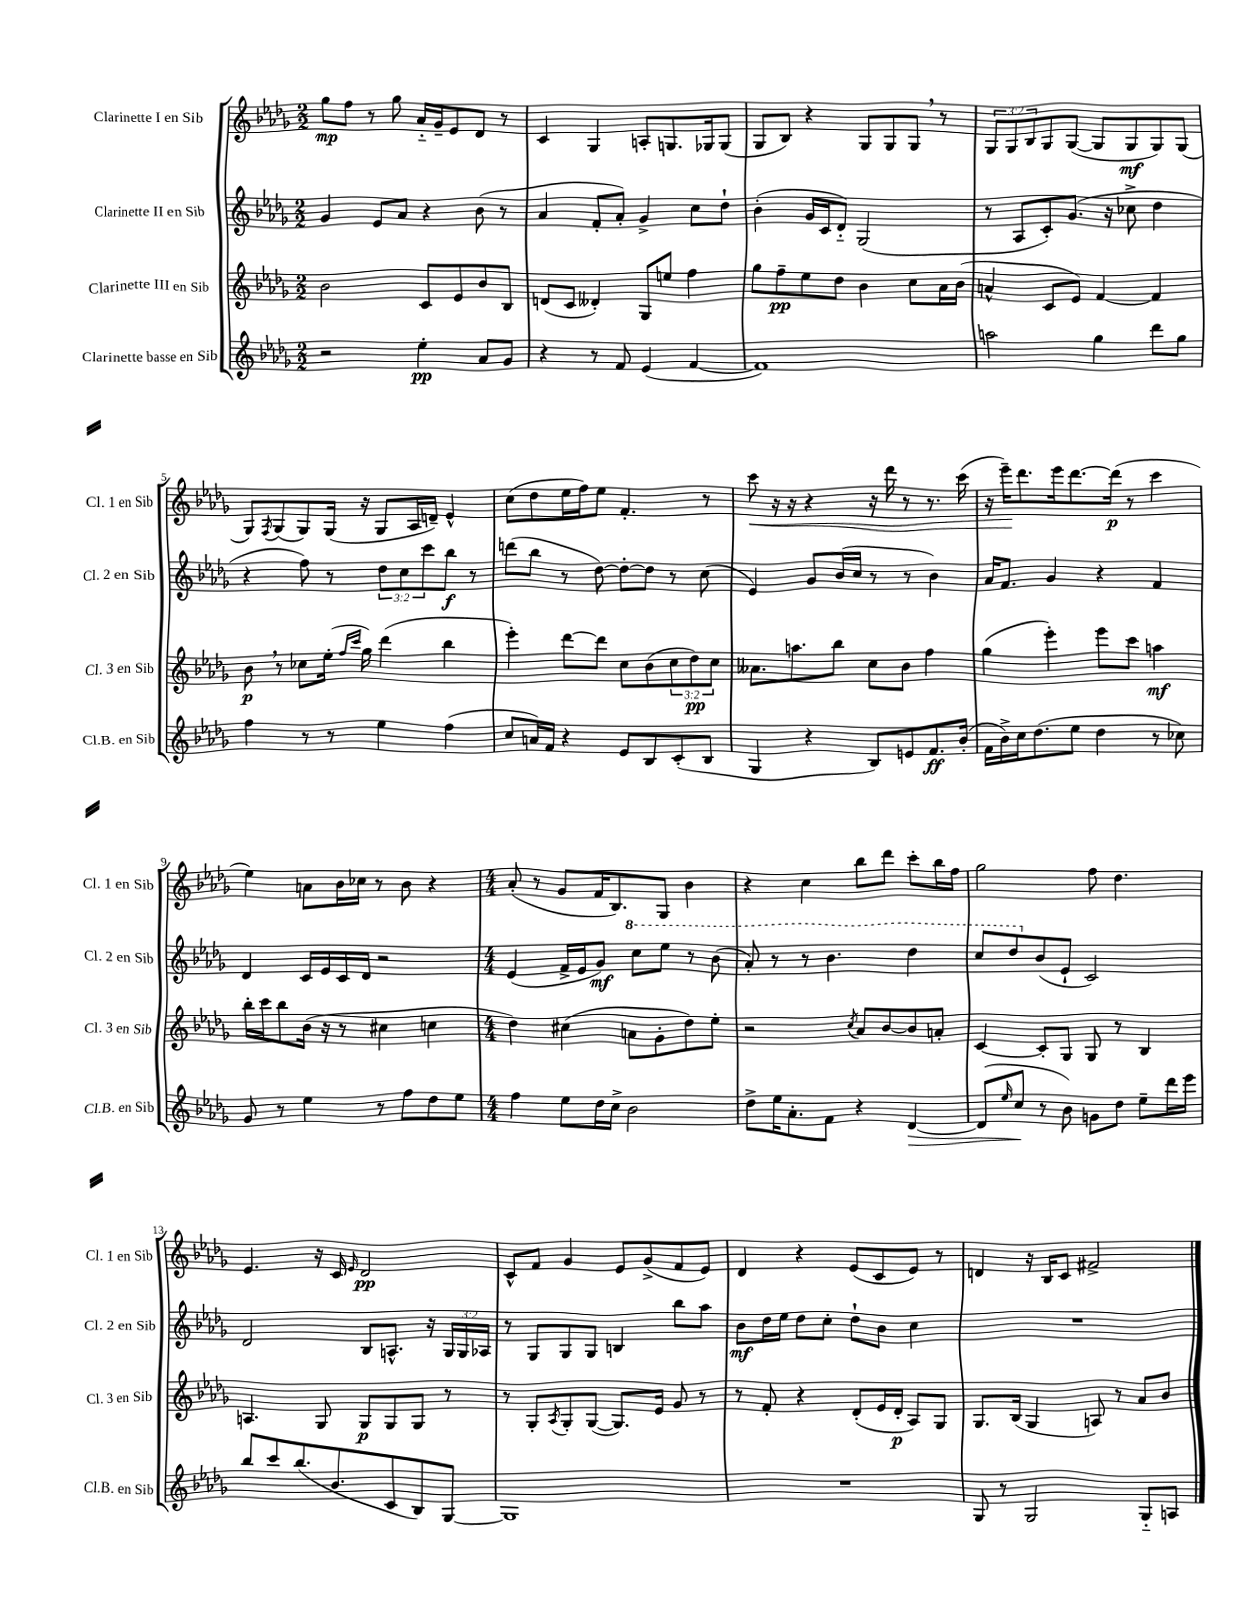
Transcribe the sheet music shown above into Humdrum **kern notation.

**kern	**kern	**kern	**kern
*staff4	*staff3	*staff2	*staff1
*clefG2	*clefG2	*clefG2	*clefG2
*k[b-e-a-d-g-]	*k[b-e-a-d-g-]	*k[b-e-a-d-g-]	*k[b-e-a-d-g-]
*M2/2	*M2/2	*M2/2	*M2/2
2r	2b-\	4g-/	8gg-\L
.	.	.	8ff\J
.	.	8e-/L	8r
.	.	8a-/J	8gg-\
4ee-'\	8c/L	4r	16a-'~/LL
.	.	.	16g-~/J
.	8e-/	.	8e-/
8a-/L	8b-/	(8b-\	8d-/J
8g-/J	8B-/J	8r	8r
=	=	=	=
4r	(8d/L	4a-/	4c/
.	8c/J	.	.
8r	4d--'/)	8f'/L	4G-/
8f/	.	8a-'/J)	.
(4e-/	8G-/L	4g-^/	8A'/L
.	8ee/J	.	8.G/
[4f/	4ff\	8cc\L	.
.	.	.	16G-/k
.	.	8dd-`\J	(8G-/J
=	=	=	=
1f])	8gg-\L	(4b-'\	8G-/L
.	8ff~\	.	8B-/J)
.	8ee-\	16g-/LL	4r
.	.	16c/J	.
.	8dd-\J	8d-'~/J)	.
.	4b-\	(2G-/	8G-/L
.	.	.	8G-/
.	8cc\L	.	8G-/J
.	16a-\L	.	8r
.	(16b-\JJ	.	.
=	=	=	=
2aa\	4a^^/	8r	12G-/L
.	.	.	12G-/
.	.	8A-/L	.
.	.	.	12B-/
.	8c/L	8c'/)	8G-/
.	8e-/J)	(8.g-/J	([8G-/J
4gg-\	[4f/	.	8G-/]L
.	.	16r	.
.	.	8cc-^\	8G-/
8ddd-\L	4f/]	4dd-\	8G-/)
8gg-\J	.	.	(8G-/J
=	=	=	=
4ff\	8b-\	4r	8G-/L)
.	.	.	8qF/
.	8r	.	(8G-/
8r	8cc-\L	8ff\)	8G-/)
8r	(16ee-'\Jk	8r	(16G-/Jk
.	16qqff/LL	.	.
.	16qqccc/JJ	.	.
.	16gg-\)	.	16r
4ee-\	(4ddd-\	12dd-\L	8G-/L
.	.	12cc\	.
.	.	.	16A-/L
.	.	12ccc\	.
.	.	.	16d~/JJ)
(4ff\	4bb-\	8bb-\J	4e-^^/
.	.	8r	.
=	=	=	=
8cc/L	4eee-'\)	(8ddd\L	(8cc\L
16a/L)	.	8bb-\J	8dd-\
16f/JJ	.	.	.
4r	[8ddd-\L	8r	16ee-\L
.	.	.	16ff\J)
.	8ddd-\]J	[8dd-\)	8ee-\J
8e-/L	8cc\L	8dd-'\_L	4.f'/
8B-/	(8b-\	8dd-\]J	.
(8c'/	12cc\	8r	.
.	12dd-\)	.	.
8B-/J	.	(8cc\	8r
.	12cc\J	.	.
=	=	=	=
4G-/	8.a--\L	4e-/)	8ccc\
.	.	.	16r
.	8.aa\	.	16r
4r	.	8g-/L	4r
.	8bb-\J	(16b-/L	.
.	.	16cc/JJ	.
8B-/L)	8cc\L	8r	16r
.	.	.	16ddd-\
8e/	8b-\J	8r	8r
8.f/	4ff\	4b-\)	8.r
(16b-'/Jk	.	.	(16ccc\
=	=	=	=
16f\LL	(4gg-\	16a-/LK	16r
16b-^\)	.	8.f/J	16eee-~\LK)
16cc\J	.	.	8.ddd-\
(8.dd-\	.	.	.
.	4eee-'\)	4g-/	.
.	.	.	16eee-\k
8ee-\J	.	.	[8.ddd-\
4dd-\	8eee-\L	4r	.
.	.	.	(16ddd-\]Jk
.	8ccc\J	.	8r
8r	4aa\	4f/	4ccc\
8cc-\)	.	.	.
=	=	=	=
8g-/	16bb-'\LL	4d-/	4ee-\)
.	16ccc\J	.	.
8r	8bb-\	.	.
4ee-\	(16b-\Jk	16c/LL	8a\L
.	16r	16e-/	.
.	8r	16c/	16b-\L
.	.	16d-/JJ	16cc-\JJ
8r	4cc#\	2r	8r
8ff\L	.	.	8b-\
8dd-\	4cc\	.	4r
8ee-\J	.	.	.
=	=	=	=
*M4/4	*M4/4	*M4/4	*M4/4
4ff\	4dd-\)	(4e-/	(8a-'/
.	.	.	8r
8ee-\L	(4cc#\	16f^/LL	8g-/L
.	.	16e-/J	.
16dd-\L	.	8g-/J)	16f/K
16cc^\JJ	.	.	8.B-/)
2b-\	8a\L	8ccc\L	.
.	8g-'\	8eee-\J	8G-/J
.	8dd-\)	8r	4b-\
.	8ee-'\J	(8bb-\	.
=	=	=	=
8dd-^\L	2r	8aa-'/)	4r
16ee-\K	.	8r	.
8.a-'\	.	.	.
.	.	8r	4cc\
8f\J	.	4.bb-\	.
.	8qcc/	.	.
4r	8a-/L	.	8bb-\L
.	[8b-/	.	8ddd-\J
[4d-/	8b-/]	4ddd-\	8ccc'\L
.	8a'/J	.	16bb-\L
.	.	.	16ff\JJ
=	=	=	=
(8d-/]L	[4c/	8ccc/L	2gg-\
16qqee-/	.	.	.
8cc/J	.	8ddd-/	.
8r	8c'/]L	(8b-/	.
8b-\)	8G-/J	8e-`/J	.
8g\L	8G-/	2c/)	8ff\
8dd-\J	8r	.	4.dd-\
8ee-~\L	4B-/	.	.
16ddd-\L	.	.	.
16eee-\JJ	.	.	.
=	=	=	=
8bb-/L	4.A/	2d-/	4.e-/
8ccc/	.	.	.
(8.bb-/	.	.	.
.	8G-/	.	16r
8.b-/	.	.	16c/
.	.	.	16qqe-/
.	8G-/L	8B-/L	2d-/
8c/	8G-/	8.A^^/J	.
8B-/)	8G-/J	.	.
.	.	16r	.
[8G-/J	8r	24G-/LL	.
.	.	24G-/	.
.	.	24A-/JJ	.
=	=	=	=
1G-]	8r	8r	8c^^/L
.	8G-'/L	8G-/L	8f/J
.	8qA-/	.	.
.	8G-'/	8G-/	4g-/
.	([8G-/J	8G-/J	.
.	8.G-/]L)	4B/	8e-/L
.	.	.	(8g-^/
.	16e-/Jk	.	.
.	8g-/	8bb-\L	8f/
.	8r	8aa-\J	8e-/J)
=	=	=	=
1r	8r	8b-\L	4d-/
.	8f'/	16dd-\L	.
.	.	16ee-\JJ	.
.	4r	8dd-\L	4r
.	.	8cc'\J	.
.	(8d-'/L	8dd-`\L	(8e-/L
.	16e-/L	8b-\J	8c/
.	16d-'/JJ	.	.
.	8A-/L)	4cc\	8e-/J)
.	8G-/J	.	8r
=	=	=	=
8G-/	8.G-/L	1r	4d/
8r	.	.	.
.	(16B-/Jk	.	.
2G-/	4G-/	.	16r
.	.	.	16B-/LK
.	.	.	8c/J
.	8A/)	.	2f#^/
.	8r	.	.
8G-'~/L	8a-/L	.	.
8A/J	8b-/J	.	.
==	==	==	==
*-	*-	*-	*-
